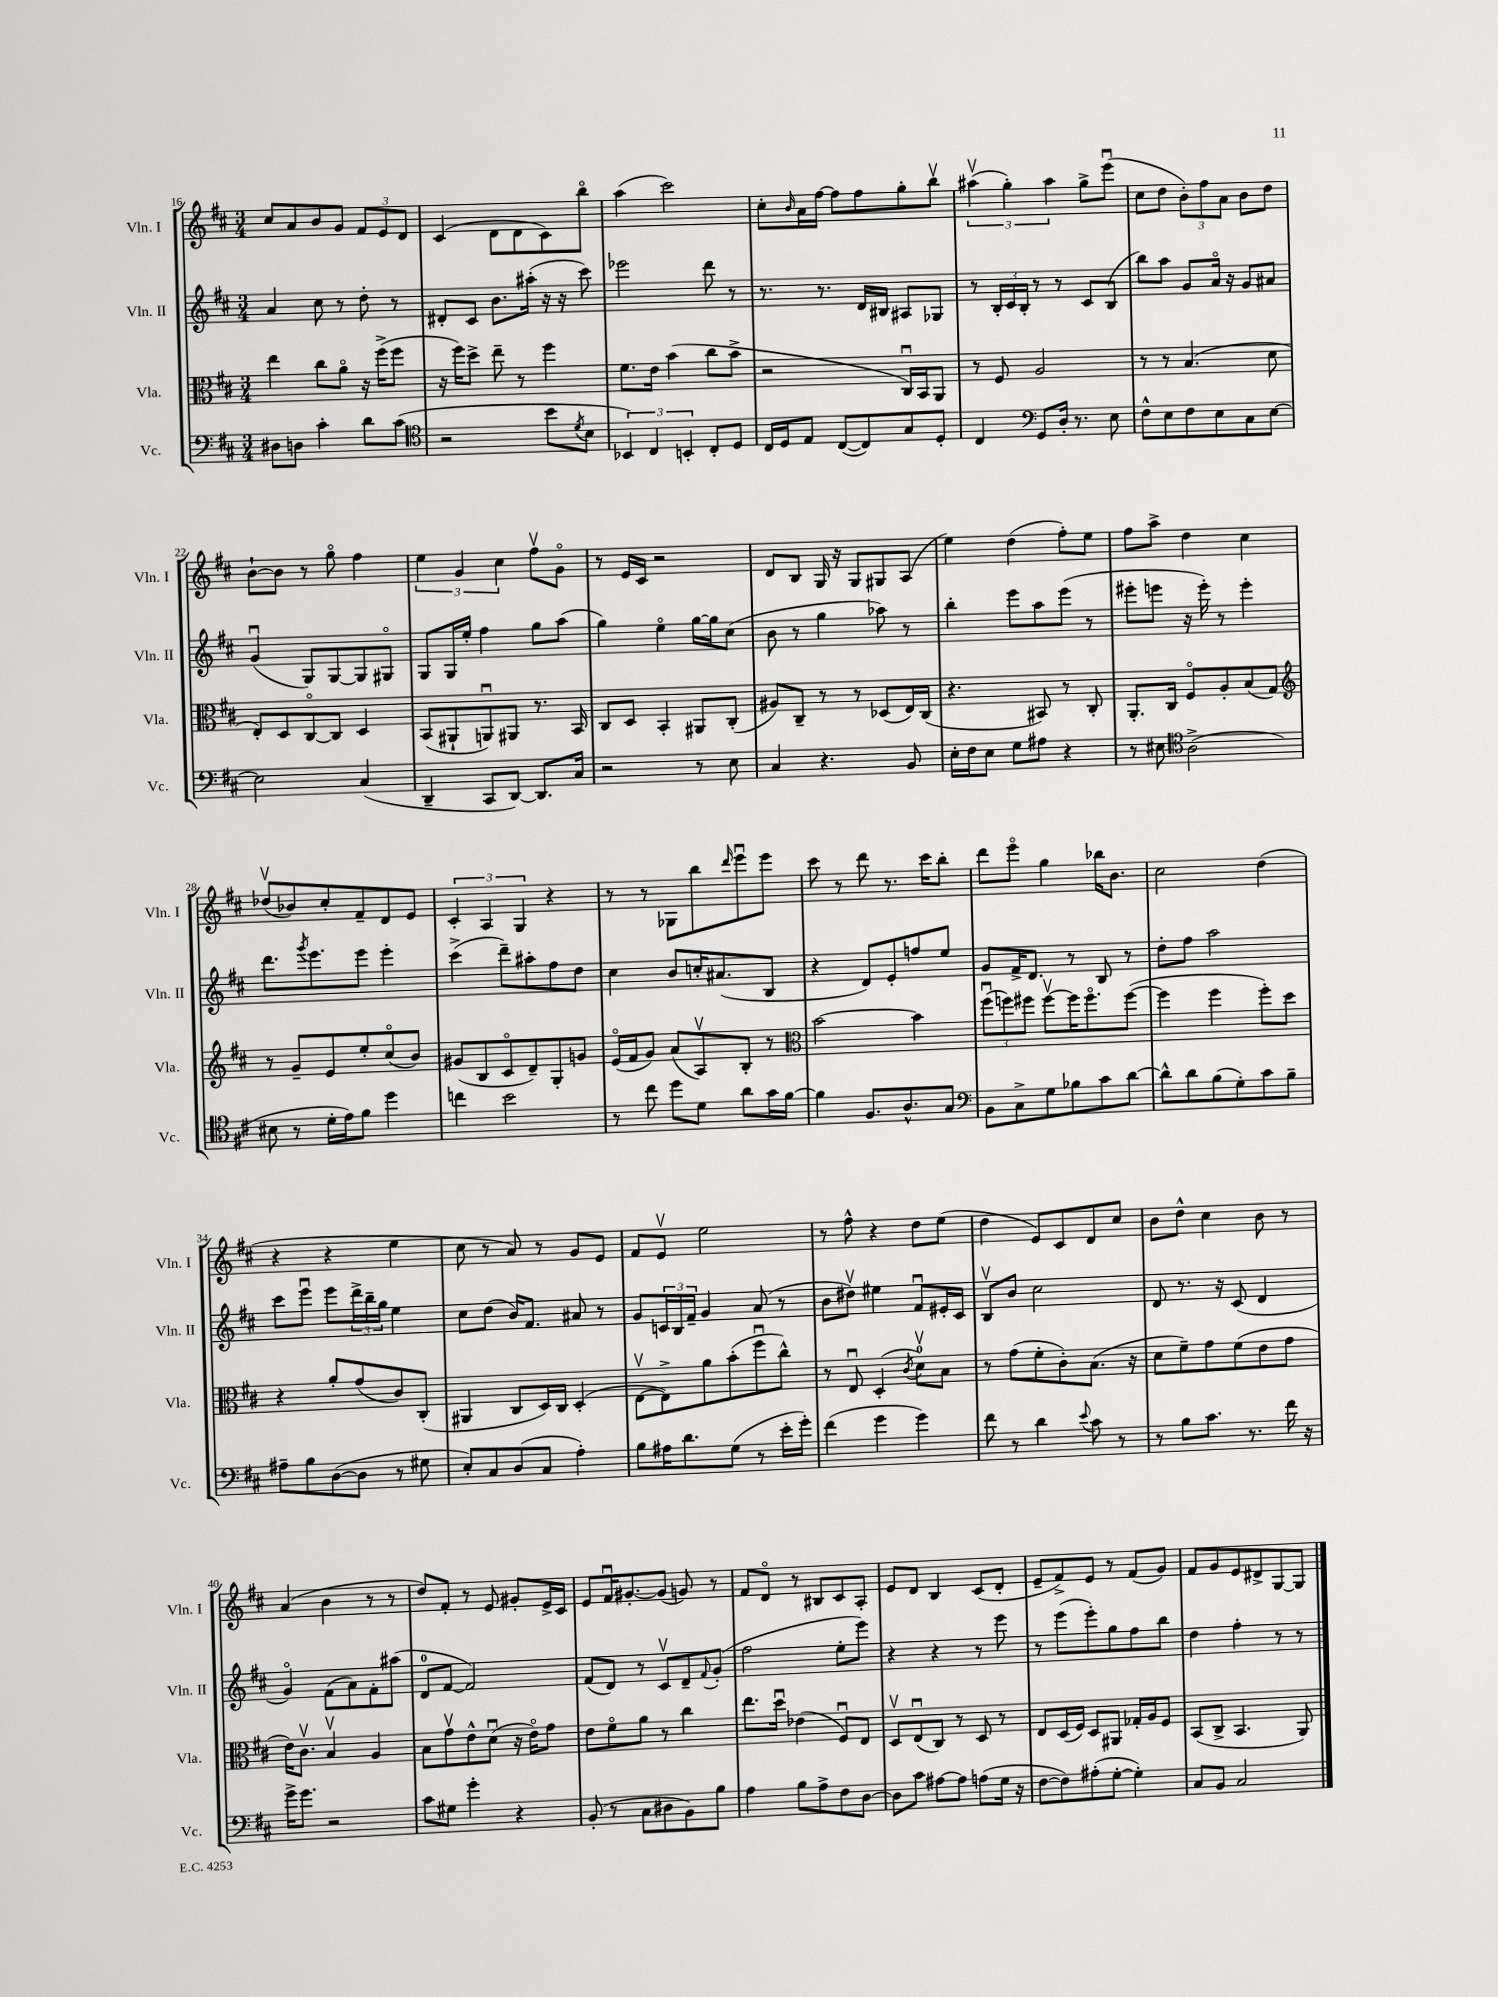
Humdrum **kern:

**kern	**kern	**kern	**kern
*part4	*part3	*part2	*part1
*staff4	*staff3	*staff2	*staff1
*I"Vc.	*I"Vla.	*I"Vln. II	*I"Vln. I
*I'Vc.	*I'Vla.	*I'Vln. II	*I'Vln. I
*clefF4	*clefC3	*clefG2	*clefG2
*k[f#c#]	*k[f#c#]	*k[f#c#]	*k[f#c#]
*M3/4	*M3/4	*M3/4	*M3/4
=16	=16	=16	=16
8D#X\L	4ee\	4a/	8cc#/L
8Dn\J	.	.	8a/
4c#'\	8cc#\L	8cc#\	8b/
.	8a\J	8r	8g/J
8d\L	16r	8dd'\	12f#/L
.	(16ff#^\KL	.	.
.	.	.	12e/
(8c#\J	8ff#\J	8r	.
.	.	.	12d/J
=17	=17	=17	=17
*clefC4	*	*	*
2r	16r	8d#X'/L	(4c#/
.	16ff#\KL)	.	.
.	8dd^\J	8c#/J	.
.	8ee~\	8.b\L	8d\L
.	8r	.	8d\
.	.	(16aa#X'\Jk	.
8b\L	4ff#\	16r	8c#\)
.	.	16r	.
8qd/	.	.	.
8B\J	.	8ccc#\)	8bb\J
=18	=18	=18	=18
6BB-X/)	8.f#\L	2eee-X\	(4aa\
6C#/	.	.	.
.	16e\Jk	.	.
.	(4b\	.	2ccc#\)
6BBn'/	.	.	.
8C#'/L	8cc#\L	8ddd\	.
8D/J	8b^\J	8r	.
=19	=19	=19	=19
16C#/LL	2r	8.r	8cc#'\L
16D/J	.	.	.
.	.	.	16qqb/
8E/J	.	.	16a\L
.	.	8.r	[16ff#\JJ
([8C#/L	.	.	8ff#\L]
8C#/])	.	16d/LL	8ff#\
.	.	16B#X/JJ	.
8G/	16C#u/LL)	8A#X/L	8gg'\
.	16BB/J	.	.
8D'/J	8AA/J	8G-X/J	8bbv\J
=20	=20	=20	=20
4C#/	8r	8r	(6aa#Xv\
.	8F#/	24B'/LL	.
.	.	24c#/	6gg'\)
.	.	24B'/JJ	.
*clefF4	*	*	*
8GG/L	2A/	8r	.
.	.	.	6aa#\
16D'/Jk	.	8r	.
8.r	.	.	.
.	.	8c#/L	8gg^\L
8E\	.	(8B/J	(8eeeu\J
=21	=21	=21	=21
8F#^^\L	8r	8bb\L)	8cc#\L
8E\	8r	8aa\J	8dd\J
8F#\	(4.B/	8g/L	12b'\L)
.	.	.	12ff#\
8E\	.	16a/Jk	.
.	.	.	12a\J
.	.	16r	.
8C#\	.	8g/L	8b\L
[8E\J	8d\	8a#X/J	8dd\J
!!LO:LB:g=z
=22	=22	=22	=22
2E\]	8E'/L)	(4gu/	[8b`\L
.	8D/	.	8b\J]
.	[8C#/	8G/L)	8r
.	8C#/J]	[8G/	8gg\
(4C#/	4D/	8G/]	4ff#\
.	.	8G#X/J	.
=23	=23	=23	=23
4DD~/	(8BB/L	8G/L	6ee\
.	8AA#X`/	16G/L	.
.	.	.	6g/
.	.	16ee'/JJ	.
8CC#/L	8AAnu/)	4ff#\	.
.	.	.	6cc#\
[8DD/J)	8AA#X/J	.	.
8.DD/L]	8.r	8gg\L	8ff#v\L
.	.	(8aa\J	8g\J
16C#/Jk	16BB/	.	.
=24	=24	=24	=24
2r	8C#/L	4gg\)	8r
.	8D/J	.	16e/LL
.	.	.	16c#/JJ
.	4BB'/	4ee\	2r
8r	8AA#X/L	[16gg\LL	.
.	.	16gg\J]	.
8E\	(8C#'/J	(8cc#\J	.
=25	=25	=25	=25
4C#/	8A#X/L)	8b\	8d/L
.	8C#~/J	8r	8B/J
4.r	8r	4gg\	16G/
.	.	.	16r
.	8r	.	8G/L
.	(8D-X/L	8aa-X\)	8G#X/
8BB/	16E/L)	8r	(8A/J
.	(16C#/JJ	.	.
=26	=26	=26	=26
16E'\LL	4.r	4bb'\	4ee\)
16F#\J	.	.	.
8E\J	.	.	.
8G\L	.	8eee\L	(4dd\
8A#X\J	8BB#X/)	8aa\	.
4r	8r	(8eee\J	8ff#'\L)
.	8C#'/	8r	8ee\J
=27	=27	=27	=27
8r	8.AA'/L	8eee#X'\L	8ff#\L
8E#X\	.	8eeen\J	8aa^\J
.	16C#/Jk	.	.
*clefC4	*	*	*
(2A^\	8F#/L	16r	4dd\
.	.	16eee'\)	.
.	8A'/	8r	.
.	(8B/	4eee'\	4cc#\
.	8G/J)	.	.
!!LO:LB:g=z
=28	=28	=28	=28
*	*clefG2	*	*
8B#X\	8r	8.ddd\L	(8dd-Xv/L
8r	8g~/L	.	8b-X/)
.	.	8qggg/	.
.	.	8.eee\	.
16d'\LL	8e/	.	8cc#'/
16e\J)	.	.	.
8f#\J	8ee'/	8eee\J	8f#~/
4dd\	(8cc#/	4eee'\	8d/
.	8b/J)	.	8e/J
=29	=29	=29	=29
4ccn\	(8g#X/L	(4ccc#^\	6c#'/
.	8B/	.	.
.	.	.	6A/
2b\	8c#/	8ddd~\L)	.
.	.	.	6G/
.	8d~/)	8aa#X'\	.
.	8G'/	8ff#\	4r
.	8gn/J	8dd\J	.
=30	=30	=30	=30
8r	(16e/LL	4cc#\	8r
.	16f#/J	.	.
8cc#\	8g/J)	.	8r
8dd\L	(8a/L	8b/L	8G-X\L
8d\J	8Av/)	16ccn'/K	8bb\
.	.	(8.a#X/	.
.	.	.	16qqddd/
8a\L	8B'/J	.	8eeeu\
16g\L	8r	8B/J	8eee\J
[16f#\JJ	.	.	.
=31	=31	=31	=31
*	*clefC3	*	*
4f#\]	[2b\	4r	8ccc#\
.	.	.	8r
8.F#/L	.	8d/L)	8ddd\
.	.	8e'/	8.r
8.A^^/	.	.	.
.	4b\]	8ffn/	.
.	.	.	16ccc#\KL
8G/J	.	8ee/J	8bb'\J
=32	=32	=32	=32
*clefF4	*	*	*
8BB\L	(12ff#u\L	8g/L	8ddd\L
.	12ffn\)	.	.
8C#^\	.	16f#^/K	8eee\J
.	12ff#X\J	.	.
.	.	8.d/J	.
8G\	[8ff#v\L	.	4gg\
8B-X\	16ff#\K]	8r	.
.	8.ff#\	.	.
8c#\	.	8B/	16bb-X\KL
.	.	.	8.b\J
[8d\J	([8ff#\J	8r	.
=33	=33	=33	=33
8d^^\L]	4ff#\]	8dd'\L	2cc#\
8d\	.	8ff#\J	.
(8B\	4ff#\	2aa\	.
8G'\)	.	.	.
8c#\	8ff#'\L)	.	(4dd\
8B~\J	8dd\J	.	.
!!LO:LB:g=z
=34	=34	=34	=34
8A#X~\L	4r	8ccc#\L	4r
8B\	.	8eeeu\J	.
([8D\	8a'/L	8eee\L	4r
8D\J]	(8g/	24ddd^\L	.
.	.	24bb~\	.
.	.	24gg\JJ	.
8r	8c#/)	4ee\	4ee\
8G#X\	(8C#'/J	.	.
=35	=35	=35	=35
8E'/L)	4AA#X/	8cc#\L	8cc#\
8C#/	.	(8dd\J	8r
(8D/	8C#/L	16b/KL)	8a/)
.	.	8.f#/J	.
8C#/J	16D/L)	.	8r
.	16C#/JJ	.	.
4A'\)	(4D'/	8a#X/	8g/L
.	.	8r	8e/J
=36	=36	=36	=36
8B\L	[8Ev\L	8g/L	8f#/L
16A#X\K	8E^\])	24cn/L	8ev/J
.	.	24B/	.
8.d\	.	.	.
.	.	24f#~/JJ	.
.	8a\	4g/	2ee\
(8G\J	(8b'\	.	.
8r	8ff#u\	(8a/	.
16e'\LL	8cc#^^\J)	8r	.
16g'\JJ)	.	.	.
=37	=37	=37	=37
(4f#\	8r	8b\L	8r
.	8Eu/	8dd#Xv\J)	8ff#^^\
4g\	(4D'/	4ee#X\	4r
.	8qc#/	.	.
4g\)	8dv\L)	8f#u/L	8dd\L
.	8B\J	16e#X'/L	(8ee\J
.	.	16c#/JJ	.
=38	=38	=38	=38
8f#\	8r	8Bv/L	4dd\
8r	(8g\L	8b/J	.
4d\	8f#'\	2cc#\	8e/L)
.	8c#'\)	.	8c#/
8qqe/	.	.	.
8c#\	(8.B\J	.	8d/
8r	.	.	8cc#/J
.	16r	.	.
=39	=39	=39	=39
8r	8d\L	8d/	8b\L
8B\L	8f#~\)	8.r	8dd^^\J
8.c#\J	8g\	.	4cc#\
.	.	16r	.
.	(8f#\	(8c#/	.
8.r	.	.	.
.	8e\	4d/	8b\
16f#\	8g\J	.	8r
16r	.	.	.
!!LO:LB:g=z
=40	=40	=40	=40
16g^\KL	16e\KL)	4g/)	(4a/
8.g\J	8.c#v\J	.	.
2r	4Bv/	(8f#\L	4b\
.	.	8a\)	.
.	4A/	8f#'\	8r
.	.	(8aa#X\J	8r
=41	=41	=41	=41
8c#\L	8B\L	8d/L	8dd/L)
8G#X\J	8gv\	[8f#/J	8f#'/J
4g'\	8e^^\	2f#/])	8r
.	(8du\J	.	8e/
4r	16r	.	8g#X'/L
.	16e\KL)	.	.
.	8g\J	.	16e^/L
.	.	.	16c#/JJ
=42	=42	=42	=42
(8BB'/	8e\L	(8f#/L	8e/L
8r	8f#\	8d/J)	16f#u/K
.	.	.	[8.g#X'/
8C#\L	8a\J	8r	.
8D#X\	8r	8c#v/L	(8g#/J]
8BB\)	4cc#\	8d~/	8gn/)
.	.	8qqf#/	.
8B\J	.	(8g'/J	8r
=43	=43	=43	=43
4A\	8.ee\L	2ff#\	8f#/L
.	.	.	8d/J
.	16ddu\Jk	.	.
8B\L	(4e-X\	.	8r
8A^\	.	.	8B#X/L
8F#\	8F#u/L)	8ee'\L	8c#/
[8D\J	8E/J	8eee\J)	8A'/J
=44	=44	=44	=44
8D\L]	8Dv/L	4r	8e/L
8c#\J	(8Eu/	.	8d/J
[8A#X\L	8C#/J)	4r	4B/
8A#\J]	8r	.	.
(8An\L	8D/	8r	(8c#/L
16G\Jk	8r	8eee\	8d'/J
16r	.	.	.
=45	=45	=45	=45
[8F#\L	8E/L	8r	8e~/L
8F#\])	(16D/L	(8eee\L	8f#^/)
.	16F#/JJ)	.	.
(8A#X'\	8D/L	8eee'\)	8e/J
[8G'\J	8AA#X/J	8gg\	8r
4G'\])	16G-X'/LL	8ff#\	(8f#/L
.	16A/J	.	.
.	8F#/J	8bb\J	8g/J)
=46	=46	=46	=46
8C#/L	(8BB/L	4dd\	8f#/L
8BB/J	8C#^/J	.	8g/
2C#/	4.BB/	4ff#'\	8e/
.	.	.	8d#X^/
.	.	8r	[8G/
.	8AA/)	8r	8G/J]
==	==	==	==
*-	*-	*-	*-
